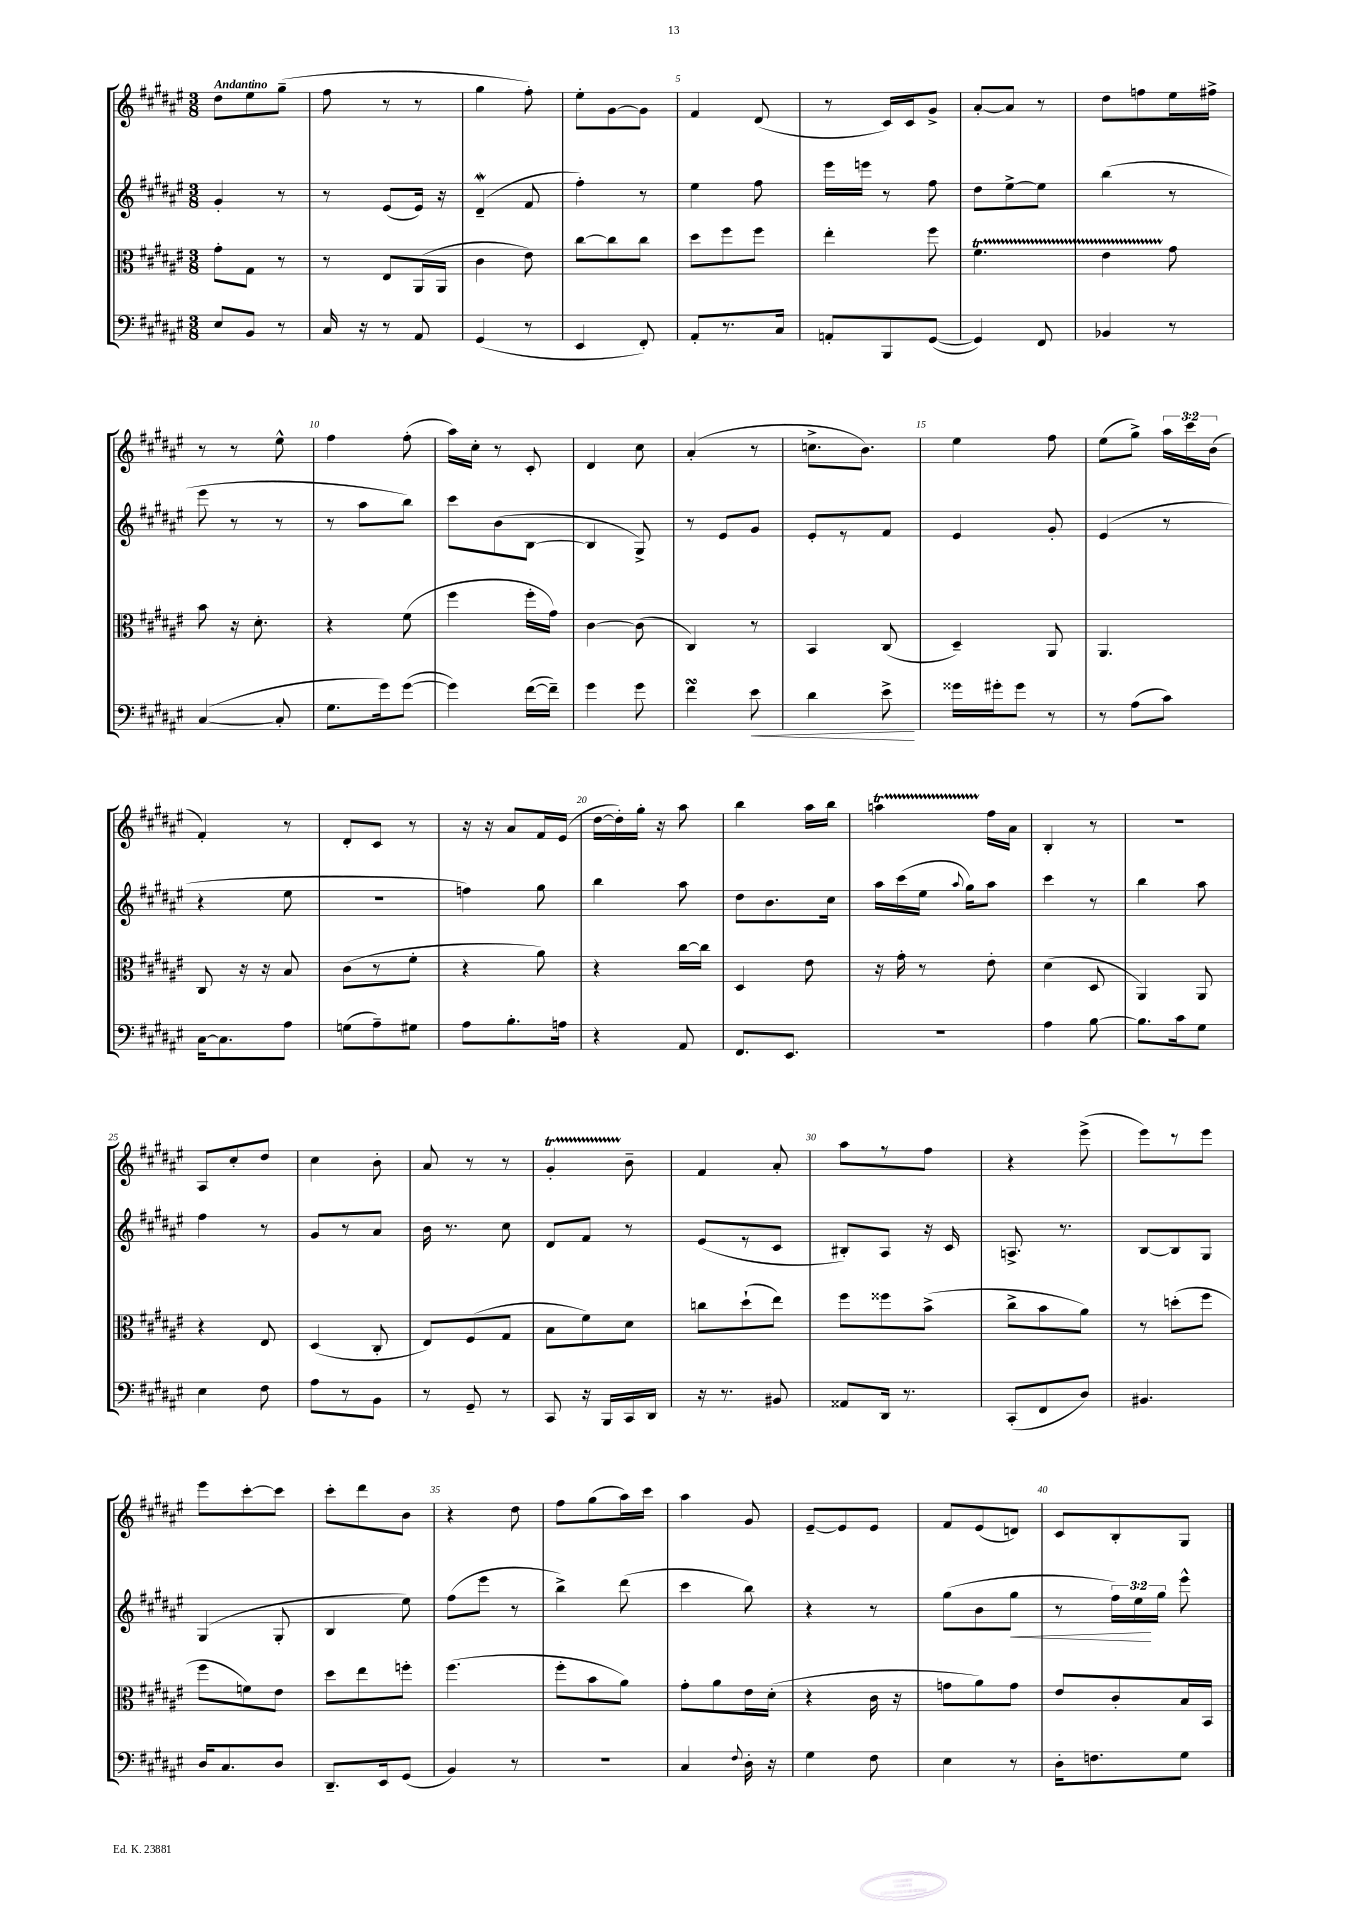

**kern	**kern	**kern	**kern
*staff4	*staff3	*staff2	*staff1
*clefF4	*clefC3	*clefG2	*clefG2
*k[f#c#g#d#a#e#]	*k[f#c#g#d#a#e#]	*k[f#c#g#d#a#e#]	*k[f#c#g#d#a#e#]
*M3/8	*M3/8	*M3/8	*M3/8
8E#/L	8g#'\L	4g#'/	8dd#\L
8BB/J	8G#\J	.	8ee#\
8r	8r	8r	(8gg#~\J
=	=	=	=
16C#/	8r	8r	8ff#\
16r	.	.	.
8r	8E#/L	(8e#/L	8r
8AA#/	(16AA#/L	16e#/Jk)	8r
.	16AA#/JJ	16r	.
=	=	=	=
(4GG#/	4c#\	(4d#~/	4gg#\
8r	8e#\)	8f#/	8ff#'\)
=	=	=	=
4EE#/	[8cc#\L	4ff#'\)	8ee#'\L
.	8cc#\]	.	[8g#\
8FF#'/)	8cc#\J	8r	8g#\]J
=	=	=	=
8AA#'/L	8dd#\L	4ee#\	4f#/
8.r	8ff#\	.	.
.	8ff#\J	8ff#\	(8d#/
16C#/Jk	.	.	.
=	=	=	=
8AA'/L	4ee#'\	16eee#\LL	8r
.	.	16eee\JJ	.
8BBB/	.	8r	16c#/LL)
.	.	.	16c#/J
([8GG#/J	8ff#\	8ff#\	8g#^/J
=	=	=	=
4GG#/])	4.f#\	8dd#\L	[8a#'/L
.	.	[8ee#^\	8a#/]J
8FF#/	.	8ee#\]J	8r
=	=	=	=
4BB-/	4e#\	(4bb\	8dd#\L
.	.	.	8ff\
8r	8g#\	8r	16ee#\L
.	.	.	16ff#^\JJ
=	=	=	=
([4C#/	8b\	8eee#\	8r
.	16r	8r	8r
.	8.d#'\	.	.
8C#'/]	.	8r	8ee#^^\
=	=	=	=
8.G#\L	4r	8r	4ff#\
.	.	8aa#\L	.
16g#\k)	.	.	.
([8g#\J	(8f#\	8bb\J)	(8ff#'\
=	=	=	=
4g#\])	4ff#\	8ccc#\L	16aa#\LL)
.	.	.	16cc#'\JJ
.	.	(8b\	8r
([16f#\LL	16ff#'\LL	[8B\J	8c#'/
16f#~\]JJ)	16g#\JJ)	.	.
=	=	=	=
4g#\	[4c#\	4B/]	4d#/
8g#\	(8c#\]	8G#^/)	8cc#\
=	=	=	=
4f#\	4C#/)	8r	(4a#'/
.	.	8e#/L	.
8e#\	8r	8g#/J	8r
=	=	=	=
4d#\	4BB/	8e#'/L	8.cc^\L
.	.	8r	.
.	.	.	8.b\J)
8e#^\	(8C#/	8f#/J	.
=	=	=	=
16g##\LL	4D#~/)	4e#/	4ee#\
16g#'\J	.	.	.
8g#\J	.	.	.
8r	8AA#/	8g#'/	8ff#\
=	=	=	=
8r	4.AA#/	(4e#/	(8ee#\L
(8A#\L	.	.	8gg#^\J)
8c#\J)	.	8r	24aa#\LL
.	.	.	24ccc#\
.	.	.	(24b\JJ
=	=	=	=
[16C#\LK	8C#/	4r	4f#'/)
8.C#\]	.	.	.
.	16r	.	.
.	16r	.	.
8A#\J	8B/	8ee#\	8r
=	=	=	=
(8G\L	(8c#\L	4.r	8d#'/L
8A#~\)	8r	.	8c#/J
8G#\J	8f#'\J	.	8r
=	=	=	=
8A#\L	4r	4ff\)	16r
.	.	.	16r
8.B'\	.	.	8a#/L
.	8a#\)	8gg#\	16f#/L
16A\Jk	.	.	(16e#/JJ
=	=	=	=
4r	4r	4bb\	[16dd#\LL
.	.	.	16dd#'\])
.	.	.	16gg#'\JJ
.	.	.	16r
8AA#/	[16cc#\LL	8aa#\	8aa#\
.	16cc#\]JJ	.	.
=	=	=	=
8.FF#/L	4D#/	8dd#\L	4bb\
.	.	8.b\	.
8.EE#/J	.	.	.
.	8e#\	.	16aa#\LL
.	.	16cc#\Jk	16bb\JJ
=	=	=	=
4.r	16r	16aa#\LL	4aa\
.	16g#'\	(16ccc#\	.
.	8r	16ee#\JJ	.
.	.	8qqaa#/	.
.	.	16gg#\LK)	.
.	8e#'\	8aa#\J	16ff#\LL
.	.	.	16a#\JJ
=	=	=	=
4A#\	(4d#\	4ccc#\	4B'/
[8B\	8D#/	8r	8r
=	=	=	=
8.B\]L	4AA#/)	4bb\	4.r
16c#\k	.	.	.
8G#\J	8AA#/	8aa#\	.
=	=	=	=
4E#\	4r	4ff#\	8A#/L
.	.	.	8cc#'/
8F#\	8E#/	8r	8dd#/J
=	=	=	=
8A#\L	(4D#/	8g#/L	4cc#\
8r	.	8r	.
8BB\J	8C#'/	8a#/J	8b'\
=	=	=	=
8r	8E#/L)	16b\	8a#/
.	.	8.r	.
8GG#~/	(8F#/	.	8r
8r	8G#/J	8cc#\	8r
=	=	=	=
8CC#/	8B\L	8d#/L	4g#'/
16r	8f#\)	8f#/J	.
16BBB/LL	.	.	.
16CC#/	8d#\J	8r	8b~\
16DD#/JJ	.	.	.
=	=	=	=
16r	8cc\L	(8e#/L	4f#/
8.r	.	.	.
.	(8dd#`\	8r	.
8BB#/	8ee#\J)	8c#/J	8a#'/
=	=	=	=
8AA##/L	8ff#\L	8B#'/L)	8aa#\L
16DD#/Jk	8ff##\	8A#/J	8r
8.r	.	.	.
.	(8b^\J	16r	8ff#\J
.	.	16c#/	.
=	=	=	=
(8CC#'/L	8cc#^\L	8.A^/	4r
8FF#/	8b\	.	.
.	.	8.r	.
8D#/J)	8a#\J)	.	(8eee#^\
=	=	=	=
4.BB#/	8r	[8B/L	8eee#\L)
.	(8dd'\L	8B/]	8r
.	8ff#\J	8G#/J	8eee#\J
=	=	=	=
16D#/LK	8ff#\L	(4G#/	8eee#\L
8.C#/	.	.	.
.	8f\)	.	[8ccc#'\
8D#/J	8e#\J	8G#'/	8ccc#\]J
=	=	=	=
8.DD#~/L	8dd#\L	4B/	8ccc#'\L
.	8ee#\	.	8ddd#\
16EE#/k	.	.	.
(8GG#/J	8ff'\J	8ee#\)	8b\J
=	=	=	=
4BB/)	(4.ff#\	(8ff#\L	4r
.	.	8eee#\J	.
8r	.	8r	8dd#\
=	=	=	=
4.r	8ff#'\L	4bb^\)	8ff#\L
.	8b\	.	(8gg#\
.	8a#\J)	(8ddd#\	16aa#\L)
.	.	.	16ccc#\JJ
=	=	=	=
4C#/	8g#'\L	4ccc#\	4aa#\
.	8a#\	.	.
8qqF#/	.	.	.
16D#'\	16e#\L	8bb\)	8g#/
16r	(16d#'\JJ	.	.
=	=	=	=
4G#\	4r	4r	[8e#~/L
.	.	.	8e#/]
8F#\	16c#\	8r	8e#/J
.	16r	.	.
=	=	=	=
4E#\	8g\L	(8gg#\L	8f#/L
.	8a#\)	8b\	(8e#/
8r	8g\J	8gg#\J	8d/J)
=	=	=	=
16D#'\LK	8e#/L	8r	8c#/L
8.F\	.	.	.
.	8c#'/	24ff#\LL)	8B'/
.	.	24ee#\	.
.	.	24gg#\JJ	.
8G#\J	16B/L	8eee#^^\	8G#/J
.	16BB/JJ	.	.
==	==	==	==
*-	*-	*-	*-
